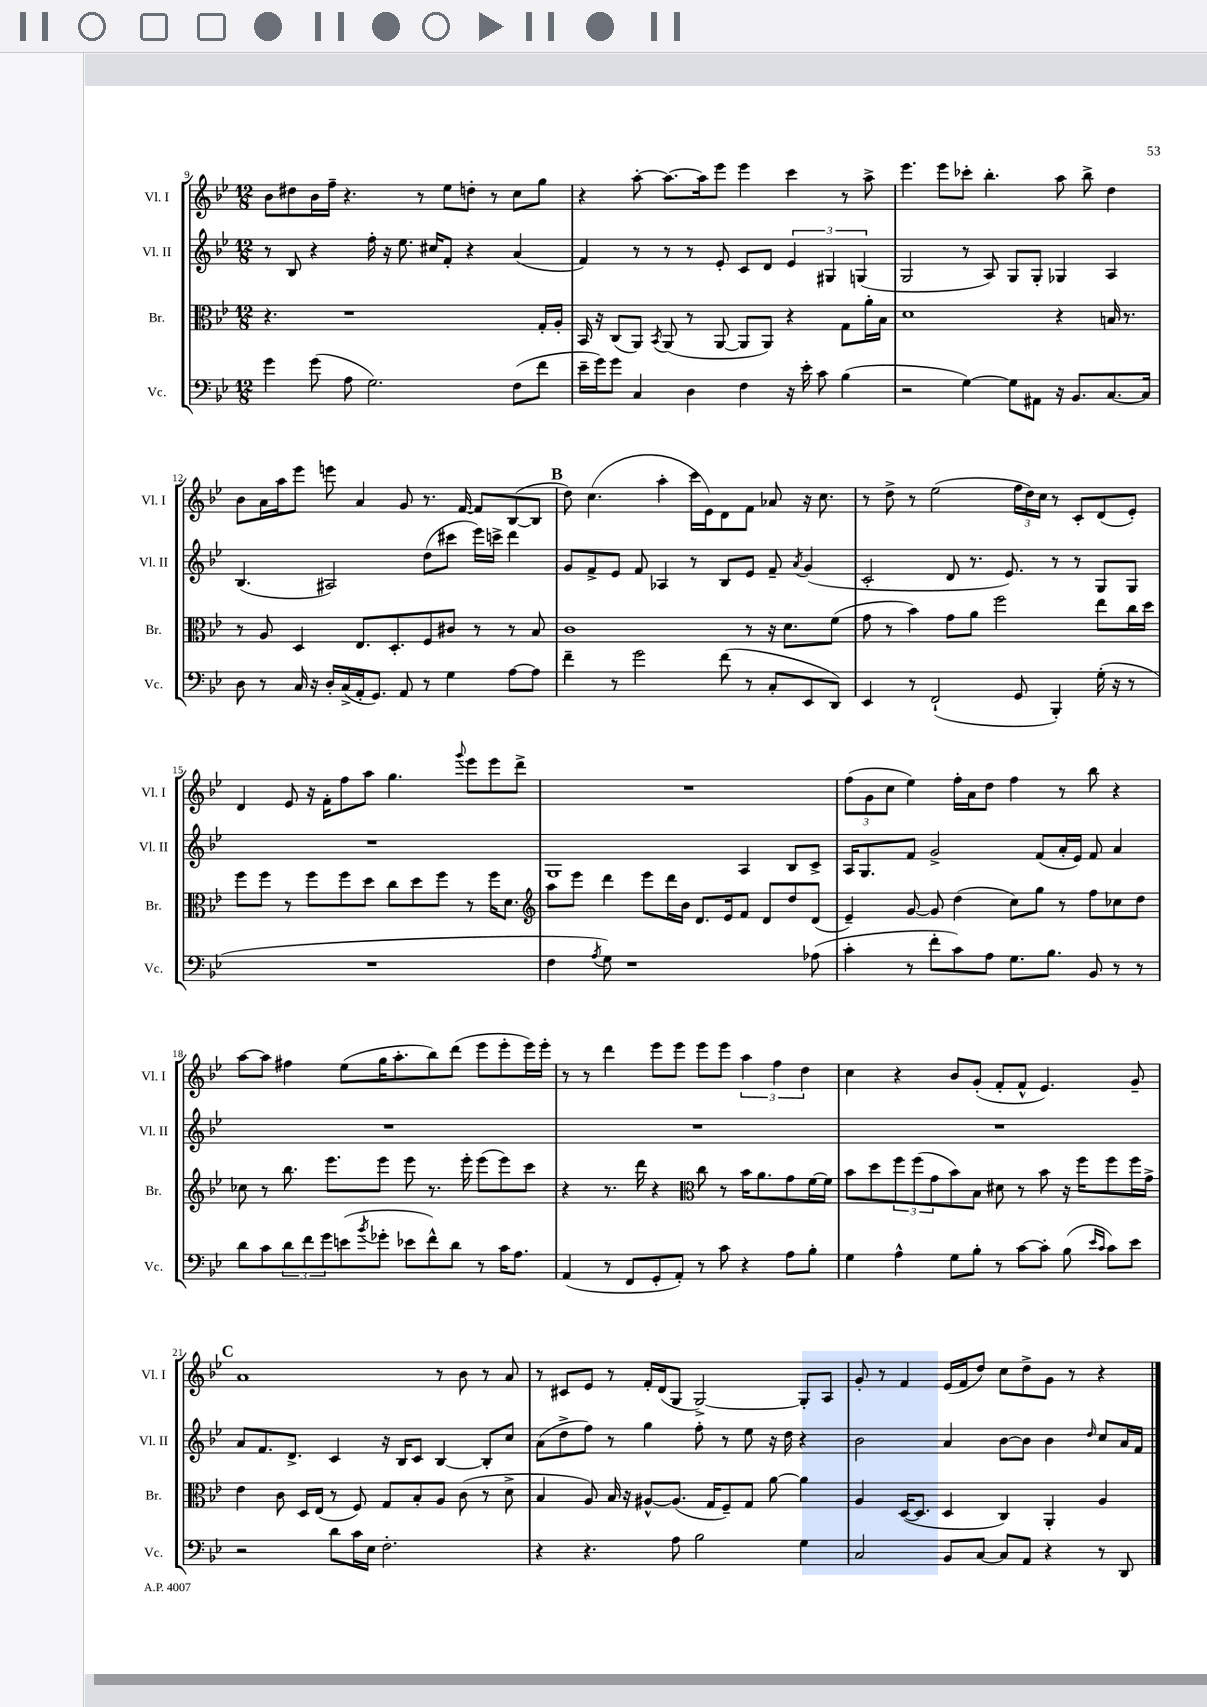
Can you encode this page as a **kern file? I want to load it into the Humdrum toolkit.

**kern	**kern	**kern	**kern
*part4	*part3	*part2	*part1
*staff4	*staff3	*staff2	*staff1
*I"Vc.	*I"Br.	*I"Vl. II	*I"Vl. I
*I'Vc.	*I'Br.	*I'Vl. II	*I'Vl. I
*clefF4	*clefC3	*clefG2	*clefG2
*k[b-e-]	*k[b-e-]	*k[b-e-]	*k[b-e-]
*M12/8	*M12/8	*M12/8	*M12/8
=9	=9	=9	=9
4g\	4.r	8r	8b-\L
.	.	8B-/	8dd#X\
(8g\	.	4r	16b-\L
.	.	.	16ff~\JJ
8A\	1r	.	4.r
2.G\)	.	16ff'\	.
.	.	16r	.
.	.	8.ee-\	.
.	.	.	8r
.	.	16cc#X/KL	.
.	.	8f'/J	8ee-\L
.	.	4r	8ddn'\J
.	.	.	8r
(8F\L	.	(4a/	8cc\L
8f\J	16G'/LL	.	8gg\J
.	16A'/JJ	.	.
=10	=10	=10	=10
16e-~\LL	16BB-/	4f/)	4r
16g\J)	16r	.	.
8g\J	(8C/L	.	.
4C/	8AA/J)	8r	[8aa'\
.	8qBB-/	.	.
.	(8AA/	8r	8.aa\L_
4D\	8r	8r	.
.	.	.	16aa\k]
.	[8AA/	8e-'/	8eee-\J
4F\	8AA/L]	8c/L	4eee-\
.	8AA/J)	8d/J	.
16r	4r	6e-/	4ccc\
16e-'\	.	.	.
8c\	.	.	.
.	.	6G#X/	.
(4B-\	8G\L	.	8r
.	.	(6Gn/	.
.	16a'\L	.	8aa^\
.	16B-\JJ	.	.
=11	=11	=11	=11
2r	1d	2G/	4.eee-\
.	.	.	8eee-\L
[4G\)	.	8r	8ccc-X'\J
.	.	8A/)	4.bb-'\
8G\L]	.	8G/L	.
8AA#X\J	.	8G'/J	.
16r	4r	4G-X/	8aa\
8.BB-/L	.	.	.
.	.	.	8bb-^\
[8.C/	16Bn/	4A/	4dd\
.	8.r	.	.
16C/Jk]	.	.	.
!!LO:LB:g=z
=12	=12	=12	=12
8D\	8r	(4.B-/	8b-\L
8r	8A/	.	16a\L
.	.	.	16aa\J
16C/	4D/	.	8eee-\J
16r	.	.	.
16D'/LL	.	2A#X/)	8eeen\
(16C^/	.	.	.
16AA'/J	8.E-/L	.	4a/
8.GG/J)	.	.	.
.	8.D'/	.	.
8AA/	.	.	8g/
8r	8F/	(8dd\L	8.r
4G\	8c#X/J	8ccc#X\J	.
.	.	.	[16f/
.	8r	16eee-\LL)	8f/L]
.	.	16cccn^\JJ	.
[8A\L	8r	4ddd\	([8B-/
8A\J]	8B-/	.	8B-/J]
!!LO:REH:place=s1:t=B
=13	=13	=13	=13
4f~\	1c	8g/L	8dd\)
.	.	8f^/	(4.cc\
8r	.	8e-/J	.
2g\	.	8f/	.
.	.	4A-X/	4aa'\
.	.	8r	16ccc\LL
.	.	.	16e-\J)
(8f\	.	8B-/L	8d\
8r	8r	8e-/J	8f\J
8C'/L	16r	8f~/	8a-X/
.	8.d\L	.	.
.	.	8qa/	.
8EE-/	.	(4g/	16r
.	.	.	8.cc\
8DD/J)	(8f\J	.	.
=14	=14	=14	=14
4EE-/	8g\	2c'/	8r
.	8r	.	8dd^\
8r	4b-\)	.	8r
(2FF`/	.	.	(2ee-\
.	8g\L	8d/	.
.	8a\J	8.r	.
.	2ff\	.	.
.	.	8.e-/)	.
8GG/	.	.	24ff\LL
.	.	.	24dd\)
.	.	.	24cc\JJ
4BBB-'/)	.	8r	8r
.	.	8r	8c'/L
(16G'\	8ee-\L	8G/L	(8d/
16r	.	.	.
8r	16cc\L	8G/J	8e-'/J)
.	16dd\JJ	.	.
!!LO:LB:g=z
=15	=15	=15	=15
1.r	8ff\L	1.r	4d/
.	8ff\J	.	.
.	8r	.	8e-/
.	8ff\L	.	16r
.	.	.	16f'\KL
.	8ff\	.	8ff\
.	8dd\J	.	8aa\J
.	8cc\L	.	4.gg\
.	8dd\	.	.
.	8ff\J	.	.
.	.	.	8qqggg/
.	8r	.	8eee-\L
.	16ff\KL	.	8eee-\
.	8.d\J	.	.
.	.	.	8ddd^\J
=16	=16	=16	=16
*	*clefG2	*	*
4F\	8aa\L	1G	1.r
.	8eee-\J	.	.
8qA/	.	.	.
8G\)	4ddd\	.	.
1r	.	.	.
.	8eee-\L	.	.
.	16ddd\L	.	.
.	16b-\JJ	.	.
.	8.d/L	.	.
.	16e-/k	.	.
.	8f/J	4A/	.
.	8d/L	.	.
.	8dd/	8B-/L	.
(8A-X\	(8d/J	8c^/J	.
=17	=17	=17	=17
4c'\	4e-~/)	16A/KL	(12ff\L
.	.	8.G/	.
.	.	.	12g\
.	.	.	12cc\J
8r	[8g/	8f/J	4ee-\)
8f'\L	8g/]	2g^/	.
8c\)	(4dd\	.	16ff'\LL
.	.	.	16a\J
8A\J	.	.	8dd\J
8.G\L	8cc\L)	.	4ff\
.	8gg\J	(8f/L	.
8.B-\J	.	.	.
.	8r	16a'/L	8r
.	.	16e-/JJ)	.
8BB-/	8ff\L	8f/	8bb-\
8r	8cc-X\	4a/	4r
8r	8dd\J	.	.
!!LO:LB:g=z
=18	=18	=18	=18
8d\L	8cc-X\	1.r	[8aa\L
8c\	8r	.	8aa\J]
12d\	8.bb-\	.	4ff#X\
12f\	.	.	.
12g\	.	.	.
.	8.eee-\L	.	.
(8en\	.	.	(8ee-\L
8qb-/	.	.	.
8g-X'\J	8eee-\J	.	16gg\K
.	.	.	8.aa'\
8e-X\L	8eee-\	.	.
8f^^\)	8.r	.	8bb-\)
8d\J	.	.	(8ddd\J
.	16eee-'\	.	.
8r	(8eee-\L	.	8eee-\L
16c\KL	8eee-\)	.	8eee-'\
8.A\J	.	.	.
.	8ccc\J	.	16eee-\L)
.	.	.	16eee-'\JJ
=19	=19	=19	=19
(4AA/	4r	1.r	8r
.	.	.	8r
8r	8.r	.	4ddd\
8FF/L	.	.	.
.	16ddd\	.	.
8GG'/	4r	.	8eee-\L
8AA'/J)	.	.	8eee-\J
*	*clefC3	*	*
8r	8cc\	.	8eee-\L
8c\	8r	.	8eee-\J
4r	16b-\KL	.	6aa\
.	8.a\	.	.
.	.	.	6ff\
8A\L	8g\	.	.
.	.	.	6dd\
8B-'\J	[16f\L	.	.
.	16f\JJ]	.	.
=20	=20	=20	=20
4G\	8b-\L	1.r	4cc\
.	8dd\	.	.
4A^^\	12ff\	.	4r
.	(12ff\	.	.
.	12g\	.	.
8G\L	8b-\)	.	8b-/L
8B-'\J	8B-\J	.	(8g'/J
8r	8d#X\	.	8f'/L
[8c\L	8r	.	8f^^/J
8c'\J]	8b-\	.	4.e-/)
(8B-\	16r	.	.
.	16ff\KL	.	.
16qqe-/LL	.	.	.
16qqc/JJ	.	.	.
8c\L)	8ff\	.	.
8e-\J	16ff\L	.	8g~/
.	16g^\JJ	.	.
!!LO:LB:g=z
!!LO:REH:place=s1:t=C
=21	=21	=21	=21
2r	4e-\	8a/L	1a
.	.	8.f/	.
.	8c\	.	.
.	.	8.d^/J	.
.	16D/LL	.	.
.	(16E-/JJ	.	.
8d\L	8r	4c/	.
16c\L	8F/)	.	.
16E-\JJ	.	.	.
2.F'\	8G/L	16r	.
.	.	16B-/KL	.
.	8B-'/	8c/J	.
.	8A/J	[4B-/	8r
.	(8c\	.	8b-\
.	8r	8B-'/L]	8r
.	8d^\	8cc/J	8a/
=22	=22	=22	=22
4r	4B-/	(8a\L	8r
.	.	8dd^\	8c#X/L
4.r	8A/)	8ff\J)	8e-/J
.	16B-/	8r	8r
.	16r	.	.
.	[8A#X^^/L	4gg\	16f'/LL
.	.	.	(16d/J
8A\	(8.A#/J]	.	8G/J
2B-\	.	8ff'\	[2G^/)
.	16G/KL	.	.
.	8F~/)	8r	.
.	8G/J	8ee-\	.
.	[8a\	16r	.
.	.	16dd\	.
4G\	4a\]	4r	8G'/L]
.	.	.	8A/J
=23	=23	=23	=23
2C/	4A/	2b-\	8g'/
.	.	.	8r
.	([16D/KL	.	4f/
.	8.D/J]	.	.
8BB-/L	4D/	4a/	(16e-/LL
.	.	.	16f/J
[8C/J	.	.	8dd/J)
8C/L]	4C/)	[8b-\L	8cc\L
8AA/J	.	8b-\J]	8dd^\
4r	4AA'/	4b-\	8g\J
.	.	.	8r
.	.	16qqdd/	.
8r	4A/	8cc/L	4r
8DD/	.	16a/L	.
.	.	16f/JJ	.
==	==	==	==
*-	*-	*-	*-
